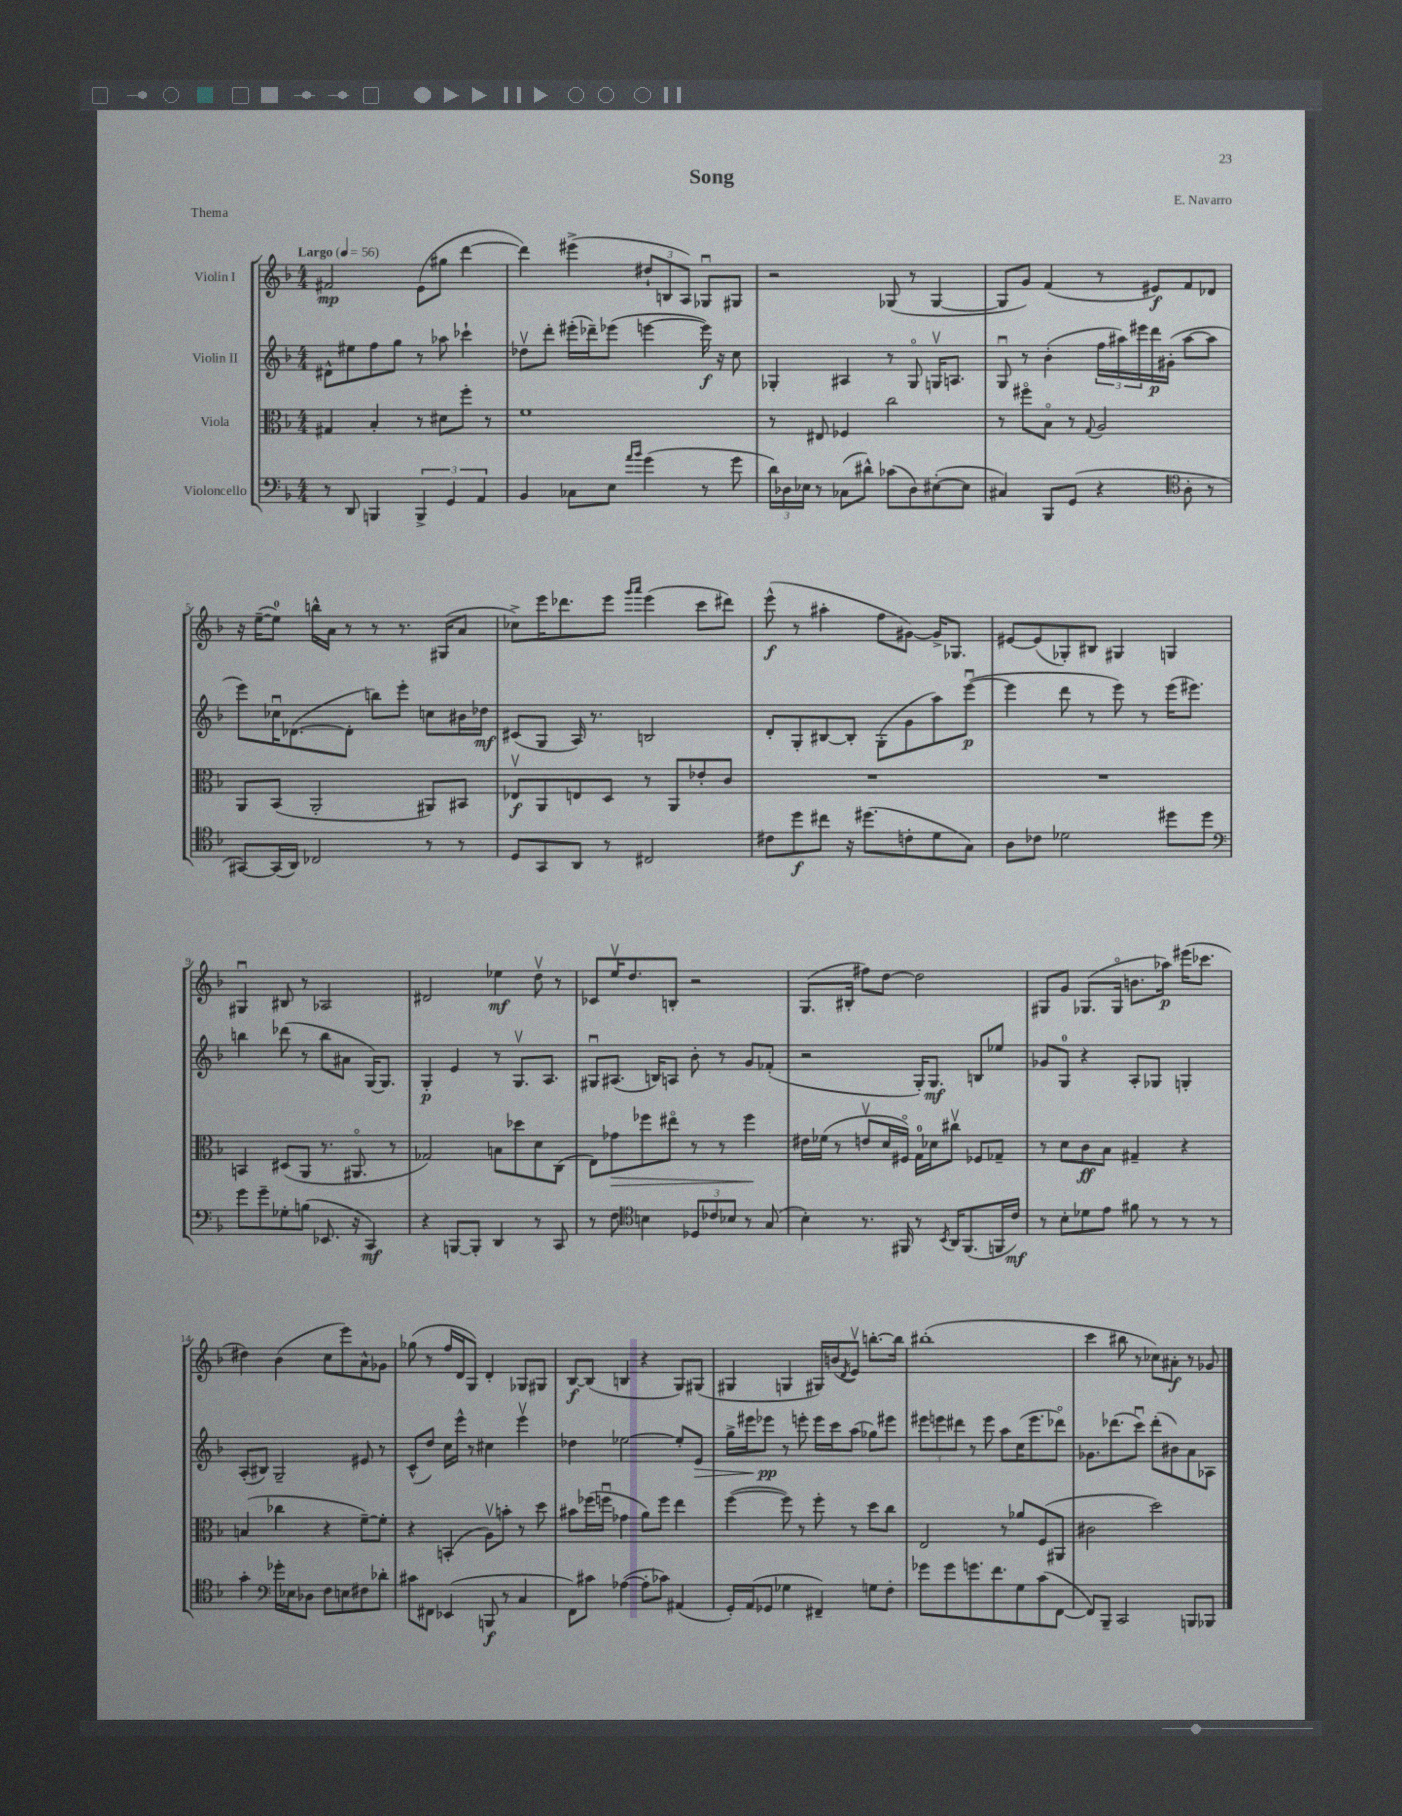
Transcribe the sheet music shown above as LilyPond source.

\header { title = "Song" composer = "E. Navarro" piece = "Thema" }
<<
\new StaffGroup <<
\new Staff = "s0" \with { instrumentName = "Violin I" } {
    \clef treble \key f \major \numericTimeSignature \time 4/4 \tempo "Largo" 4 = 56
    fis'2\mp e'8( gis''8 d'''4~ |
    d'''4) eis'''4->( \tuplet 3/2 { dis''8-! b8 a8) } ges8\downbow gis8 |
    r2 ges8( r8 ges4~ |
    ges8 g'8) f'4( r8 eis'8\f) f'8 des'8 |
    r16 e''16~--( e''8-0) b''16-^ a'16 r8 r8 r8. gis16( a'8 |
    ces''8->) e'''16 des'''8. e'''8 \grace { g'''16 a'''16 } e'''4( c'''8 dis'''8) |
    e'''8-^\f( r8 ais''4-. f''8 gis'8~) gis'16-> ges8. |
    eis'8~ eis'8( ges8-.) bis8 gis4 g4 |
    gis4\downbow bis8 r8 aes2 |
    dis'2 ees''4\mf d''8\upbow r8 |
    ces'8 e''16\upbow d''8. b8-. r2 |
    g8.( bis16-. fis''8) d''8~ d''2 |
    gis8 g'8 ges8.( ges16\flageolet b'8. aes''16\p) eis'''16( ces'''8. |
    dis''4) bes'4( c''8 e'''8) a'8-^ ges'8 |
    ges''8( r8 f''16 d'16 g8) d'4-. ges8 gis8 |
    bes8~\f bes8( b4 r4 g8) gis8( |
    gis4 g4 gis16) b'16( \acciaccatura { d'8 } e'8\upbow) b''8.~-. b''16 |
    bis''1-.( |
    c'''4 bis''8 r8 ces''8) ais'8-.\f r8 ges'8 \bar "|." |
}
\new Staff = "s1" \with { instrumentName = "Violin II" } {
    \clef treble \key f \major \numericTimeSignature \time 4/4
    dis'8-^ eis''8 f''8 g''8 r8 aes''8 ces'''4-! |
    des''8\upbow d'''8-. eis'''16-.( des'''16--) ees'''8( e'''4~ e'''16\f) r16 c''8 |
    ges4-. ais4 r8 ges8\flageolet g16\upbow a8. |
    g8\downbow r8 bes'4-.( \tuplet 3/2 { f''16 ais''16) eis'''16 } d'''16\p gis'16-.( ais''8~ ais''8 |
    e'''8) ces''16\downbow des'8.~( des'8-. b''8) e'''8-. c''8 bis'16 des''16\mf |
    cis'8( g8 a16) r8. b2 |
    d'8-. g8-. bis8~ bis8-. g8-.( g'8 a''8) e'''8~\downbow\p( |
    e'''4 d'''8 r8 e'''8) r8 e'''16( eis'''8.) |
    b''4 des'''8( r8 b''8 ais'8 g16~) g8. |
    g4-.\p e'4 r8 g8.\upbow a8. |
    gis8\downbow ais8.( b16) a8 bes'8-. r8 g'8 fes'8-.( |
    r2 g16-.) g8.\mf b8 ees''8 |
    ges'8 g8-0 r4 a8-. ges8 g4-. |
    a8-.( bis8) g2-- eis'8 r8 |
    c'8-^( d''8) c''16 e'''16-^ r8 cis''4 e'''4\upbow |
    des''4 ees''2~ ees''8-. e'8\> |
    g''16-> eis'''16 ees'''8\pp\! r8 e'''8-. e'''16 c'''16 a''8( ges''8) eis'''8 |
    \tuplet 3/2 { eis'''8 e'''8 dis'''8 } r8 e'''8 a''8 c''16( e'''8. des'''8\flageolet) |
    ges'8. des'''8.( c'''8\downbow) des'''8-.( bis'8) a'8 aes8 \bar "|." |
}
\new Staff = "s2" \with { instrumentName = "Viola" } {
    \clef alto \key f \major \numericTimeSignature \time 4/4
    gis4 bes4-. r8 dis'8 f''8-. r8 |
    f'1 |
    r8 eis8 fes4 c''2 |
    r8 fis''8\flageolet bes8\flageolet r8 \appoggiatura { g8 } a2 |
    a,8 bes,8( a,2-. ais,8) bis,8 |
    ees8\upbow\f a,8 e8 d8 r8 a,8 ees'8-. c'8 |
    R1 |
    R1 |
    b,4 dis8( a,8 r8. ais,8.\flageolet r8 |
    ges2) b8 des''8 d'8 c8( |
    e8) ges'8\> fes''8 eis''8\flageolet r8 r8 fes''4\! |
    eis'16 fes'16( r8 e'8\upbow d'16 fis16\flageolet) g16-0 des'16 cis''8\upbow fes8 ges8-- |
    r8 d'8 c'8\ff bes8 gis4-- r4 |
    b4( ces''4 r4 f'8~--) f'8-. |
    r4 b,4-.( a8\upbow) b'8-. r8 d''8 |
    bis'8 fes''16( f''16\downbow ges'4 a'8) f''8 e''4 |
    f''4~( f''8) r8 f''8-. r8 d''8 c''8 |
    e2 r8 aes'8 f8( ais,8 |
    cis'2 d''2) \bar "|." |
}
\new Staff = "s3" \with { instrumentName = "Violoncello" } {
    \clef bass \key f \major \numericTimeSignature \time 4/4
    r8 d,8 b,,4 \tuplet 3/2 { b,,4-> g,4 a,4 } |
    bes,4 ces8 e8 \grace { a'16 bes'16 } g'4( r8 g'8 |
    \tuplet 3/2 { d'16) des16 ees16 } r8 ces8( dis'8-^) ces'8( des8) eis8~-.( eis8 |
    cis4) bes,,8 g,8( r4 \clef tenor a8-. r8 |
    gis,8~) gis,16( a,16) ces2 r8 r8 |
    d8 g,8 a,8 r8 cis2 |
    cis'8 d''8\f cis''8 r16 dis''8.( c'8-. d'8 g8) |
    a8 ces'8 des'2 dis''8 dis''8 |
    \clef bass g'8 g'8-- ges8-. b8( ees,8. r16 c,4\mf) |
    r4 b,,8~ b,,8-. d,4 r8 c,8 |
    r8 f8 \clef tenor b4 \tuplet 3/2 { des8 ces'8 bes8 } r8 g8( |
    bes4-.) r8. fis,16 r8 \acciaccatura { bes,8 } a,16 fis,8.( f,16 c'16\mf) |
    r8 bes8-. des'8 e'8 fis'8 r8 r8 r8 |
    g'4-. \clef bass ges'16-. ees16 des8 f8 e8 fis8 des'8-. |
    cis'8 fis,8 ees,4( b,,8\f r8 c4 |
    f,8) cis'8 aes4~( aes8-. ces'8) ais,4( |
    g,16-.) a,16( ges,8 ges4 fis,4--) g8 f8-. |
    ges'8 ges'8 g'8. f'8. g8 c'8( f,8~ |
    f,8) bes,,8-- c,2 b,,8 bes,,8 \bar "|." |
}
>>
>>
